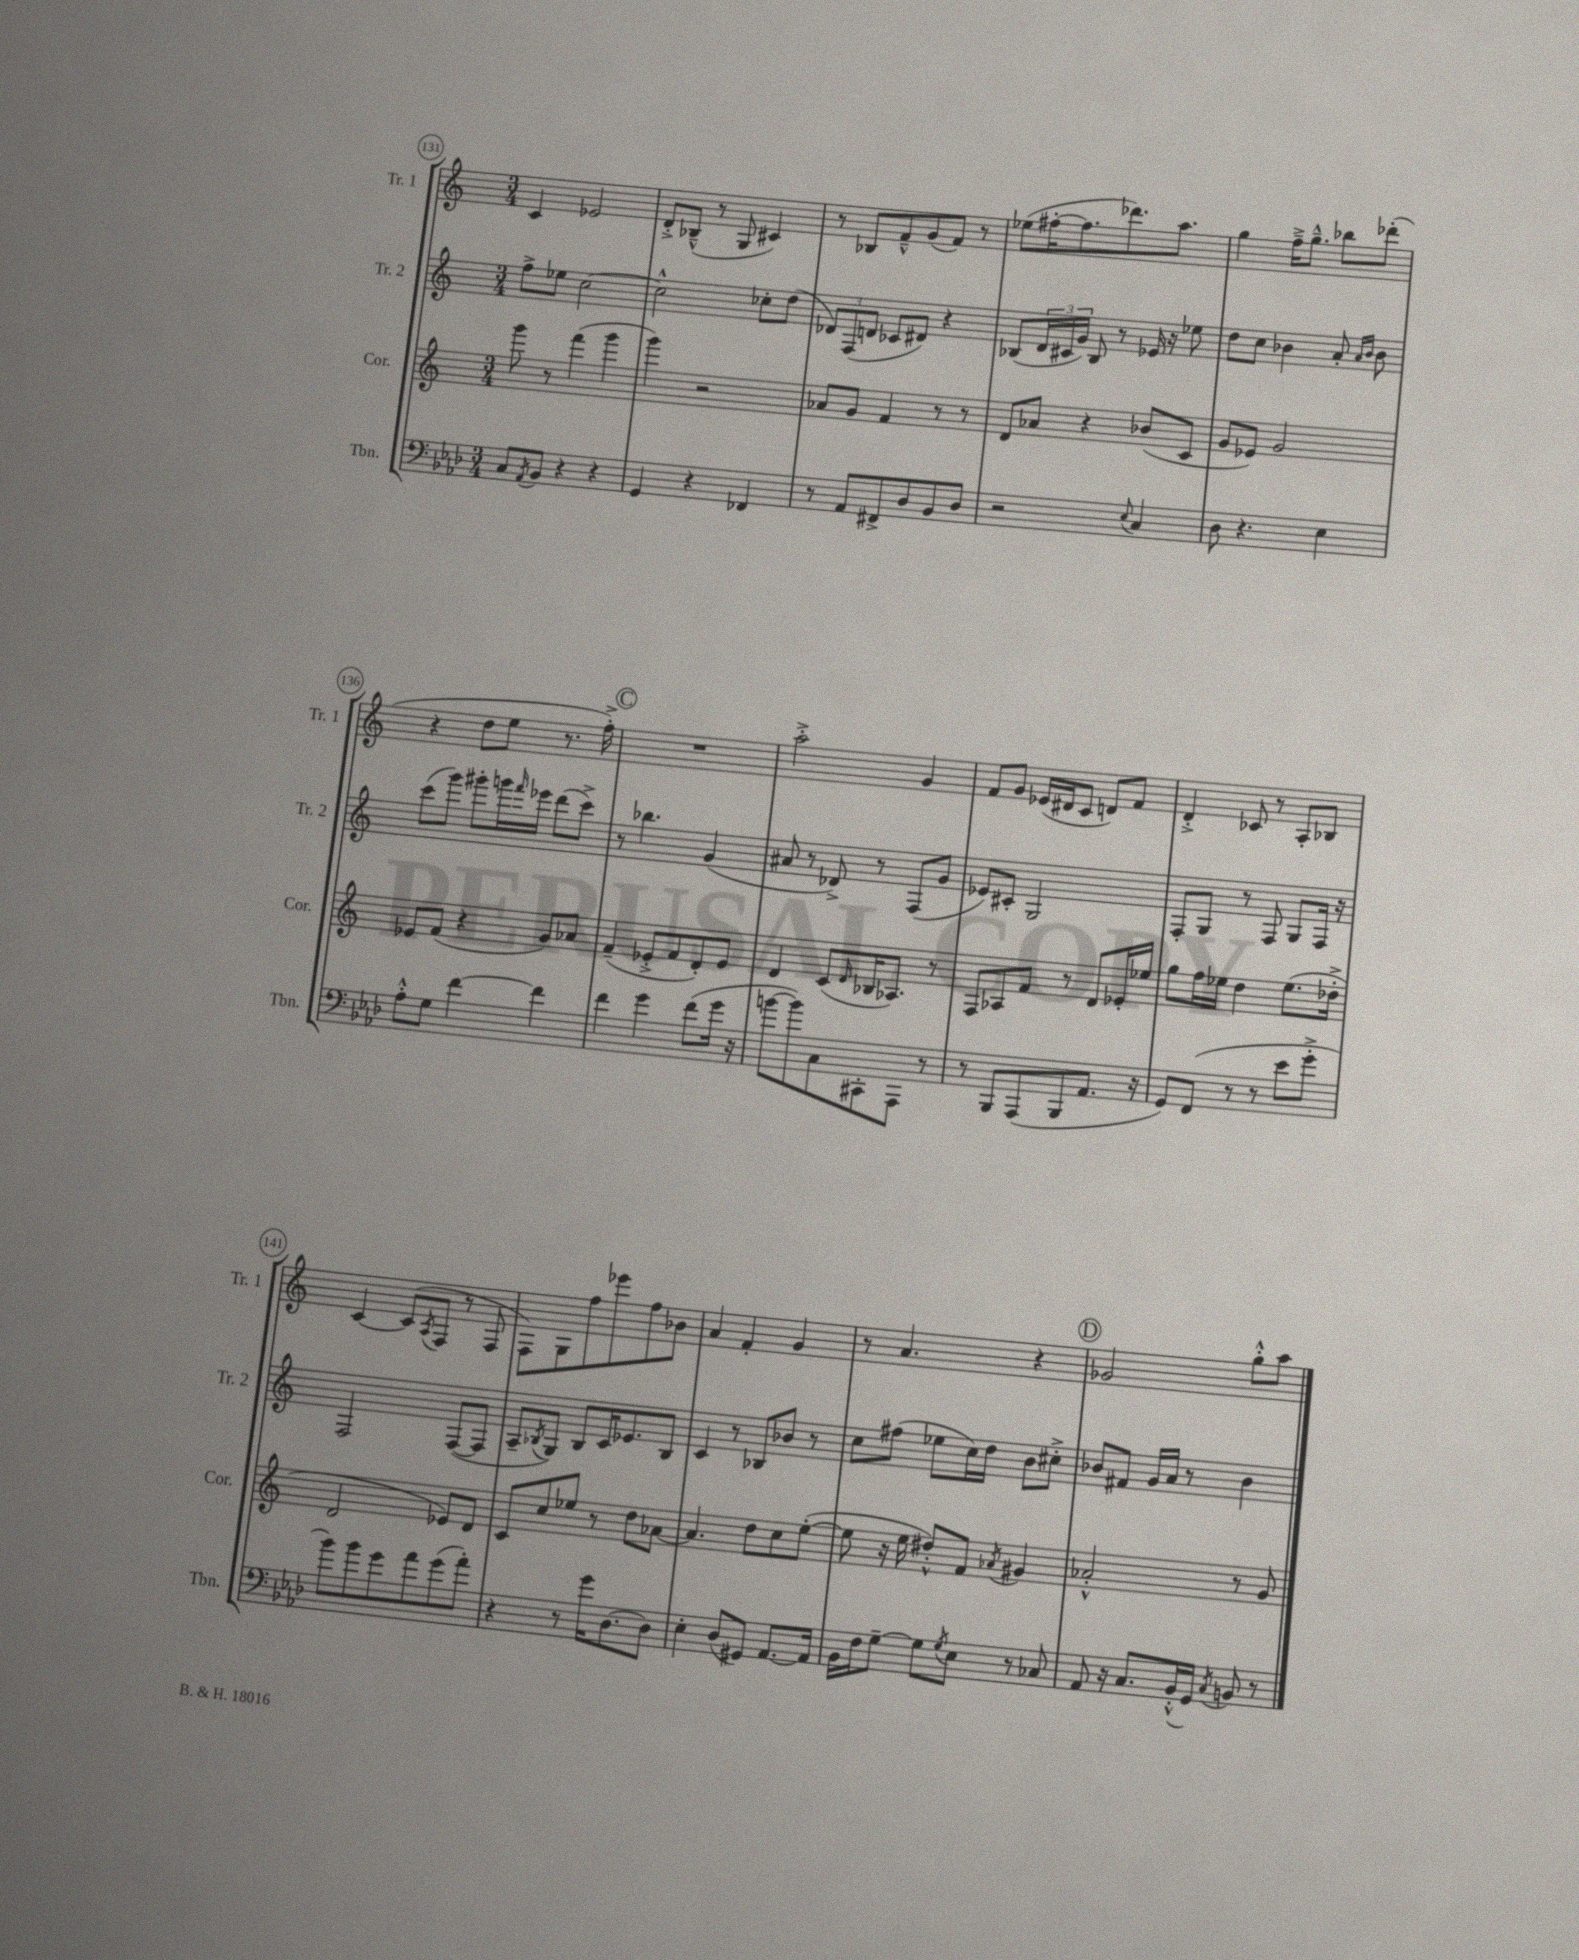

**kern	**kern	**kern	**kern
*staff4	*staff3	*staff2	*staff1
*clefF4	*clefG2	*clefG2	*clefG2
*k[b-e-a-d-]	*k[]	*k[]	*k[]
*M3/4	*M3/4	*M3/4	*M3/4
8C	8ggg	8ff^	4c
8qAA-	.	.	.
8BB-	8r	8ee-	.
4r	(4fff	[2cc	2e-
4r	4ggg	.	.
=	=	=	=
4GG	4ggg)	2cc^^]	8d'^
.	.	.	(8B-~^^
4r	2r	.	8r
.	.	.	8G
4FF-	.	8cc-'	4c#)
.	.	(8dd	.
=	=	=	=
8r	8a-	12d-)	8r
.	.	(12F	.
8AA-	8g	.	8B-
.	.	12d	.
8FF#^	4f	8c-	8f~^^
8D-	.	8d#)	(8g
8BB-	8r	4r	8f)
8D-	8r	.	8r
=	=	=	=
2r	8d	(8B-	(8ee-
.	8a-	24d	[16ff#'
.	.	24c#	.
.	.	.	8.ff#]
.	.	24g)	.
.	4r	8B-	.
.	.	8r	8.ddd-)
8qqE-	.	.	.
4C	(8b-	16e-	.
.	.	16r	8.aa
.	8c	8ee-	.
=	=	=	=
8D-	8g	8dd	4gg
4.r	8e-)	8cc	.
.	2g	4b-	16ff~^
.	.	.	8.gg~^^
4E-	.	8a'	8bb-
.	.	16qqa	.
.	.	16qqb-	.
.	.	8b-	(8ddd-'
=	=	=	=
8A-'^^	8e-	(8ccc	4r
8G	(8f	8ggg)	.
[4f	4r	8ggg#'	8dd
.	.	16ggg	8ee
.	.	16qqfff	.
.	.	16eee-	.
4f]	8g)	(8ddd	8.r
.	8a-	8ccc^)	.
.	.	.	16ff'^)
=	=	=	=
4f	(4f~	8r	2.r
.	.	4.bb-	.
4g	8e-'^	.	.
.	8f	.	.
(8f	8d')	(4g	.
16g	8e-	.	.
16r	.	.	.
=	=	=	=
[8b	4d	8a#	2aa'^
8b])	.	8r	.
8C	(8c	8d-^)	.
.	16qqd	.	.
8CC#'	16B-	8r	.
.	8.A-)	.	.
8AAA-	.	(8F	4g
8r	8r	8g	.
=	=	=	=
8r	8F	8e-)	8f
8BBB-	8A-	8c#'	8g
(8AAA-	8f	2G	(16e-
.	.	.	16d#
8BBB-	8r	.	8c
8.AA-	8d	.	8d)
.	16e-'	.	8f
16r	16ee-	.	.
=	=	=	=
8GG)	8gg	8F'	4d'^
(8FF	16ff	8G	.
.	16ee-	.	.
8r	4dd	8r	8c-
8r	.	8F	8r
8e-	(8.ee-	8G	8A'
8g'^	.	16F	8B-
.	16dd-'^	16r	.
=	=	=	=
8b-)	2d	2F	[4c
8b-	.	.	.
8g	.	.	(8c]
.	.	.	8qA
8a-	.	.	8F
(8g	8e-)	([8F	8r
8a-')	8d	8F]	8F
=	=	=	=
4r	8c	8A~	8F)
.	.	8qB-	.
.	8cc	8G)	8G
8r	8ee-	8B-	8ff
16g	8r	16c	8eee-
[8.D-	.	8.e-	.
.	8dd	.	8ff
8D-]	[8a-	8B-	8b-
=	=	=	=
4E-'	4.a-]	4c	4a
(8D-	.	8r	4f'
8GG#)	8dd	8B-	.
[8.AA-	8cc	8b-	4g
.	([8ee'	8r	.
16AA-]	.	.	.
=	=	=	=
16BB-	8ee]	8cc	8r
16F	.	.	.
[8G~	16r	(8ff#	4.a
.	16ee	.	.
8G]	8dd#'^^)	8ee-	.
8qG	.	.	.
8E-	8f	16cc)	.
.	.	16dd	.
.	8qa-	.	.
8r	4g#	8b	4r
8C-	.	8cc#'^	.
=	=	=	=
8AA-	2a-'^^	8b-	2g-
16r	.	8f#	.
8.C	.	.	.
.	.	16g	.
.	.	16a	.
(16BB-'^^	.	8r	.
16GG)	.	.	.
8qC	.	.	.
8BB	8r	4b-	8gg'^^
8r	8g	.	8aa
==	==	==	==
*-	*-	*-	*-
